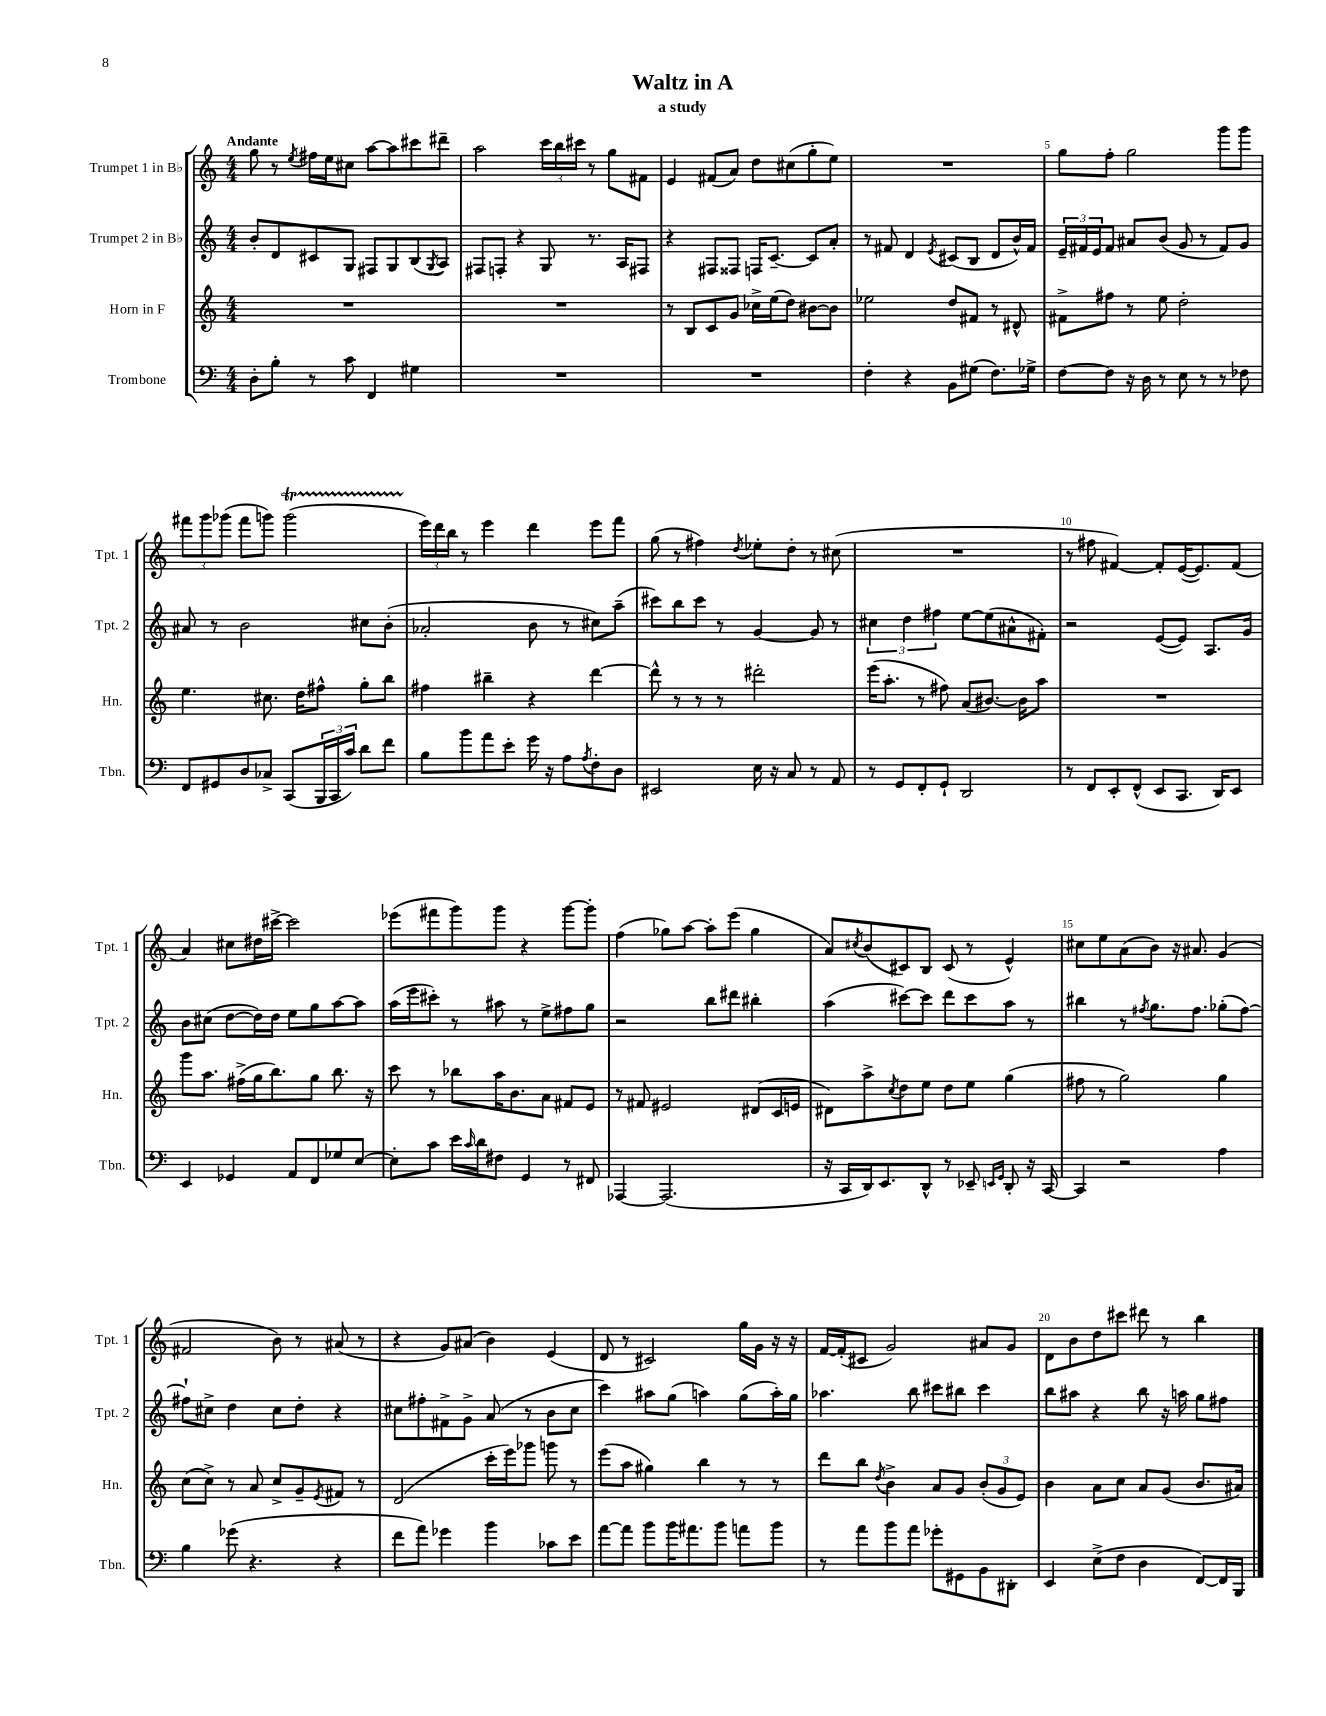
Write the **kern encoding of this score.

**kern	**kern	**kern	**kern
*staff4	*staff3	*staff2	*staff1
*clefF4	*clefG2	*clefG2	*clefG2
*k[]	*k[]	*k[]	*k[]
*M4/4	*M4/4	*M4/4	*M4/4
8D'\L	1r	8b'/L	8gg\
8B'\J	.	8d/	8r
.	.	.	8qee/
8r	.	8c#/	16ff#\LL
.	.	.	16ee\J
8c\	.	8G/J	8cc#\J
4FF/	.	8F#/L	[8aa\L
.	.	8G/	8aa\]
4G#\	.	(8B/	8ccc#\
.	.	8qG/	.
.	.	8A/J)	8ddd#~\J
=	=	=	=
1r	1r	8F#/L	2aa\
.	.	8F'/J	.
.	.	4r	.
.	.	8G/	24ccc\LL
.	.	.	24bb\
.	.	.	24ccc#\JJ
.	.	8.r	8r
.	.	.	8gg\L
.	.	16A/LK	.
.	.	8F#/J	8f#\J
=	=	=	=
1r	8r	4r	4e/
.	8B/L	.	.
.	8c/	8F#/L	(8f#/L
.	8g/J	8F##/J	8a/J)
.	16cc-^\LL	16F/LK	8dd\L
.	(16ee\J	[8.c~/J	.
.	8dd\J)	.	(8cc#\
.	[8b#\L	8c/]L	8gg'\
.	8b#\]J	8a'/J	8ee\J)
=	=	=	=
4F'\	2ee-\	8r	1r
.	.	8f#/	.
4r	.	4d/	.
.	.	8qe/	.
8BB\L	8dd/L	(8c#/L	.
(8G#\J	8f#/J	8B/J	.
8.F\L)	8r	8d/L	.
.	8d#^^/	16b^^/L)	.
16G-^\Jk	.	16f#/JJ	.
=	=	=	=
[8F\L	8f#^\L	24e~/LL	8gg\L
.	.	24f#/	.
.	.	24e/J	.
8F\]J	8ff#\J	8f#/J	8ff'\J
16r	8r	8a#/L	2gg\
16D\	.	.	.
8r	8ee\	(8b/J	.
8E\	2dd'\	8g/	.
8r	.	8r	.
8r	.	8f#/L)	8ggg\L
8F-\	.	8g/J	8ggg\J
=	=	=	=
8FF/L	4.ee\	8a#/	12fff#\L
.	.	.	12ggg\
8GG#/	.	8r	.
.	.	.	(12ggg-\J
8D/	.	2b\	8fff#\L
8C-^/J	8.cc#\	.	8ggg\J)
(8CC/L	.	.	(2ggg\
.	16dd\LK	.	.
24BBB/L	8ff#^^\J	.	.
24CC/	.	.	.
24c/JJ)	.	.	.
8d\L	8gg'\L	8cc#\L	.
8f\J	8bb\J	(8b'\J	.
=	=	=	=
8B\L	4ff#\	2a-'/	24eee\LL)
.	.	.	24ddd\
.	.	.	24bb\JJ
8b\	.	.	8r
8a\	4bb#~\	.	4eee\
8e'\J	.	.	.
16g\	4r	8b\	4ddd\
16r	.	.	.
8A\L	.	8r	.
8qA/	.	.	.
8F'\	[4ddd\	8cc#\L)	8eee\L
8D\J	.	(8aa~\J	8fff\J
=	=	=	=
2EE#/	8ddd^^\]	8ccc#\L)	(8gg\
.	8r	8bb\	8r
.	8r	8ccc#\J	4ff#\)
.	8r	8r	.
.	.	.	8qdd/
16E\	2ddd#'\	[4g/	8ee-'\L
16r	.	.	.
8C/	.	.	8dd'\J
8r	.	8g/]	8r
8AA/	.	8r	(8cc#\
=	=	=	=
8r	(16eee\LK	6cc#\	1r
.	8.aa'\J	.	.
8GG/L	.	.	.
.	.	6dd\	.
8FF'/	8r	.	.
.	.	6ff#\	.
8GG`/J	8ff#\)	.	.
2DD/	(8a/L	[8ee\L	.
.	[8.b#/J)	(8ee\]	.
.	.	8a#^^\	.
.	16b#\]LK	.	.
.	8aa\J	8f#'\J)	.
=	=	=	=
8r	1r	2r	8r
8FF/L	.	.	8ff#\
8EE'/	.	.	[4f#/)
(8FF^^/J	.	.	.
8EE/L	.	([8e/L	8f#'/]L
8.CC/J	.	8e/]J)	([16e/K
.	.	.	8.e/])
.	.	8.A/L	.
16DD/LK)	.	.	.
8EE/J	.	.	(8f#/J
.	.	16g/Jk	.
=	=	=	=
4EE/	8ggg\L	8b\L	4a/)
.	8.aa\J	(8cc#\J	.
4GG-/	.	[8dd\L	8cc#\L
.	(16ff#^\LL	.	.
.	16gg\J	16dd\]L)	16dd#\L
.	8.bb\)	16dd\JJ	[16ccc#^\JJ
8AA/L	.	8ee\L	2ccc#\]
8FF/	8gg\J	8gg\	.
8G-/	8.bb\	[8aa\	.
[8E/J	.	8aa\]J	.
.	16r	.	.
=	=	=	=
8E'\]L	8ccc\	(16aa\LL	(8eee-\L
.	.	16eee\J	.
8c\J	8r	8ccc#'\J)	8fff#\
16e\LL	8bb-\L	8r	8ggg\)
16qqc/	.	.	.
16d\J	.	.	.
8F#\J	16aa\K	8aa#\	8ggg\J
.	8.b\	.	.
4GG/	.	8r	4r
.	8a\J	8ee^\L	.
8r	8f#/L	8ff#\	[8ggg\L
8FF#/	8e/J	8gg\J	8ggg'\]J
=	=	=	=
[4AAA-/	8r	2r	(4ff\
.	8f#/	.	.
(2.AAA-/]	2e#/	.	8gg-\L)
.	.	.	[8aa\J
.	.	8bb\L	8aa'\]L
.	.	8ddd#\J	(8eee\J
.	(8d#/L	4bb#'\	4gg-\
.	16c/L	.	.
.	16e/JJ	.	.
=	=	=	=
16r	8d#\L)	(4aa\	8a/L)
16CC/LL	.	.	.
.	.	.	8qcc#/
16DD/J)	8aa^\	.	(8b/
8.EE/	.	.	.
.	8qcc/	.	.
.	8dd\	[8ccc#\L)	8c#/)
8DD^^/J	8ee\J	8ccc#\]J	8B/J
8r	8dd\L	8ddd\L	(8c#/
8EE-~/	8ee\J	8ccc#\	8r
16qqEE/LL	.	.	.
16qqGG/JJ	.	.	.
8DD'/	(4gg\	8aa\J	4e^^/)
16r	.	8r	.
[16CC/	.	.	.
=	=	=	=
4CC/]	8ff#\	4bb#\	8cc#\L
.	8r	.	8ee\
2r	2gg\)	8r	(8a\
.	.	8qff#/	.
.	.	8.gg\L	8b\J)
.	.	.	16r
.	.	8.ff#\J	8.a#/
4A\	4gg\	(8gg-'\L	(4g/
.	.	[8ff#\J)	.
=	=	=	=
4B\	(8cc\L	8ff#`\]L	2f#/
.	8cc^\J)	8cc#^\J	.
(8g-\	8r	4dd\	.
4.r	8a/	.	.
.	8cc^/L	8cc#\L	8b\)
.	8g~/	8dd'\J	8r
.	8qe/	.	.
4r	8f#/J	4r	(8a#/
.	8r	.	8r
=	=	=	=
8f\L	(2d/	8cc#\L	4r
8a\J)	.	8ff#'\	.
4g-\	.	8f#^\	8g/L)
.	.	8g^\J	(8a#/J
4b\	16ccc'\LL	(8a/	4b\)
.	16eee\J)	.	.
.	8ggg-\J	8r	.
8c-\L	8ggg\	8b\L	(4e/
8e\J	8r	8cc#\J	.
=	=	=	=
[8a\L	(8eee\L	4ccc\)	8d/
8a\]J	8aa\J	.	8r
8b\L	4gg#\)	8aa#\L	2c#/)
16b\K	.	(8gg\J	.
8.a#\	.	.	.
.	4bb\	4aa\)	.
8b\J	.	.	.
8a\L	8r	(8gg\L	16gg\LL
.	.	.	16g\JJ
8b\J	8r	16aa'\L)	16r
.	.	16gg\JJ	16r
=	=	=	=
8r	8ddd\L	4.aa-\	[16f/LL
.	.	.	(16f'/]J
8a\L	8bb\J	.	8c#/J
.	8qdd/	.	.
8b\	4b^\	.	2g/)
8a\J	.	8bb\	.
8g-'\L	8a/L	8ccc#\L	.
8GG#\	8g/J	8bb#\J	.
8BB\	(12b'/L	4ccc#\	8a#/L
.	12g/	.	.
8DD#'\J	.	.	8g/J
.	12e/J)	.	.
=	=	=	=
4EE/	4b\	8bb\L	8d\L
.	.	8aa#\J	8b\
(8E^\L	8a\L	4r	8dd\
8F\J	8cc\J	.	8ccc#\J
4D\	8a/L	8bb\	8ddd#\
.	(8g/J	16r	8r
.	.	16aa\	.
[8FF/L)	8.b/L	8gg\L	4bb\
16FF/]L	.	8ff#\J	.
16BBB/JJ	16a#/Jk)	.	.
==	==	==	==
*-	*-	*-	*-
